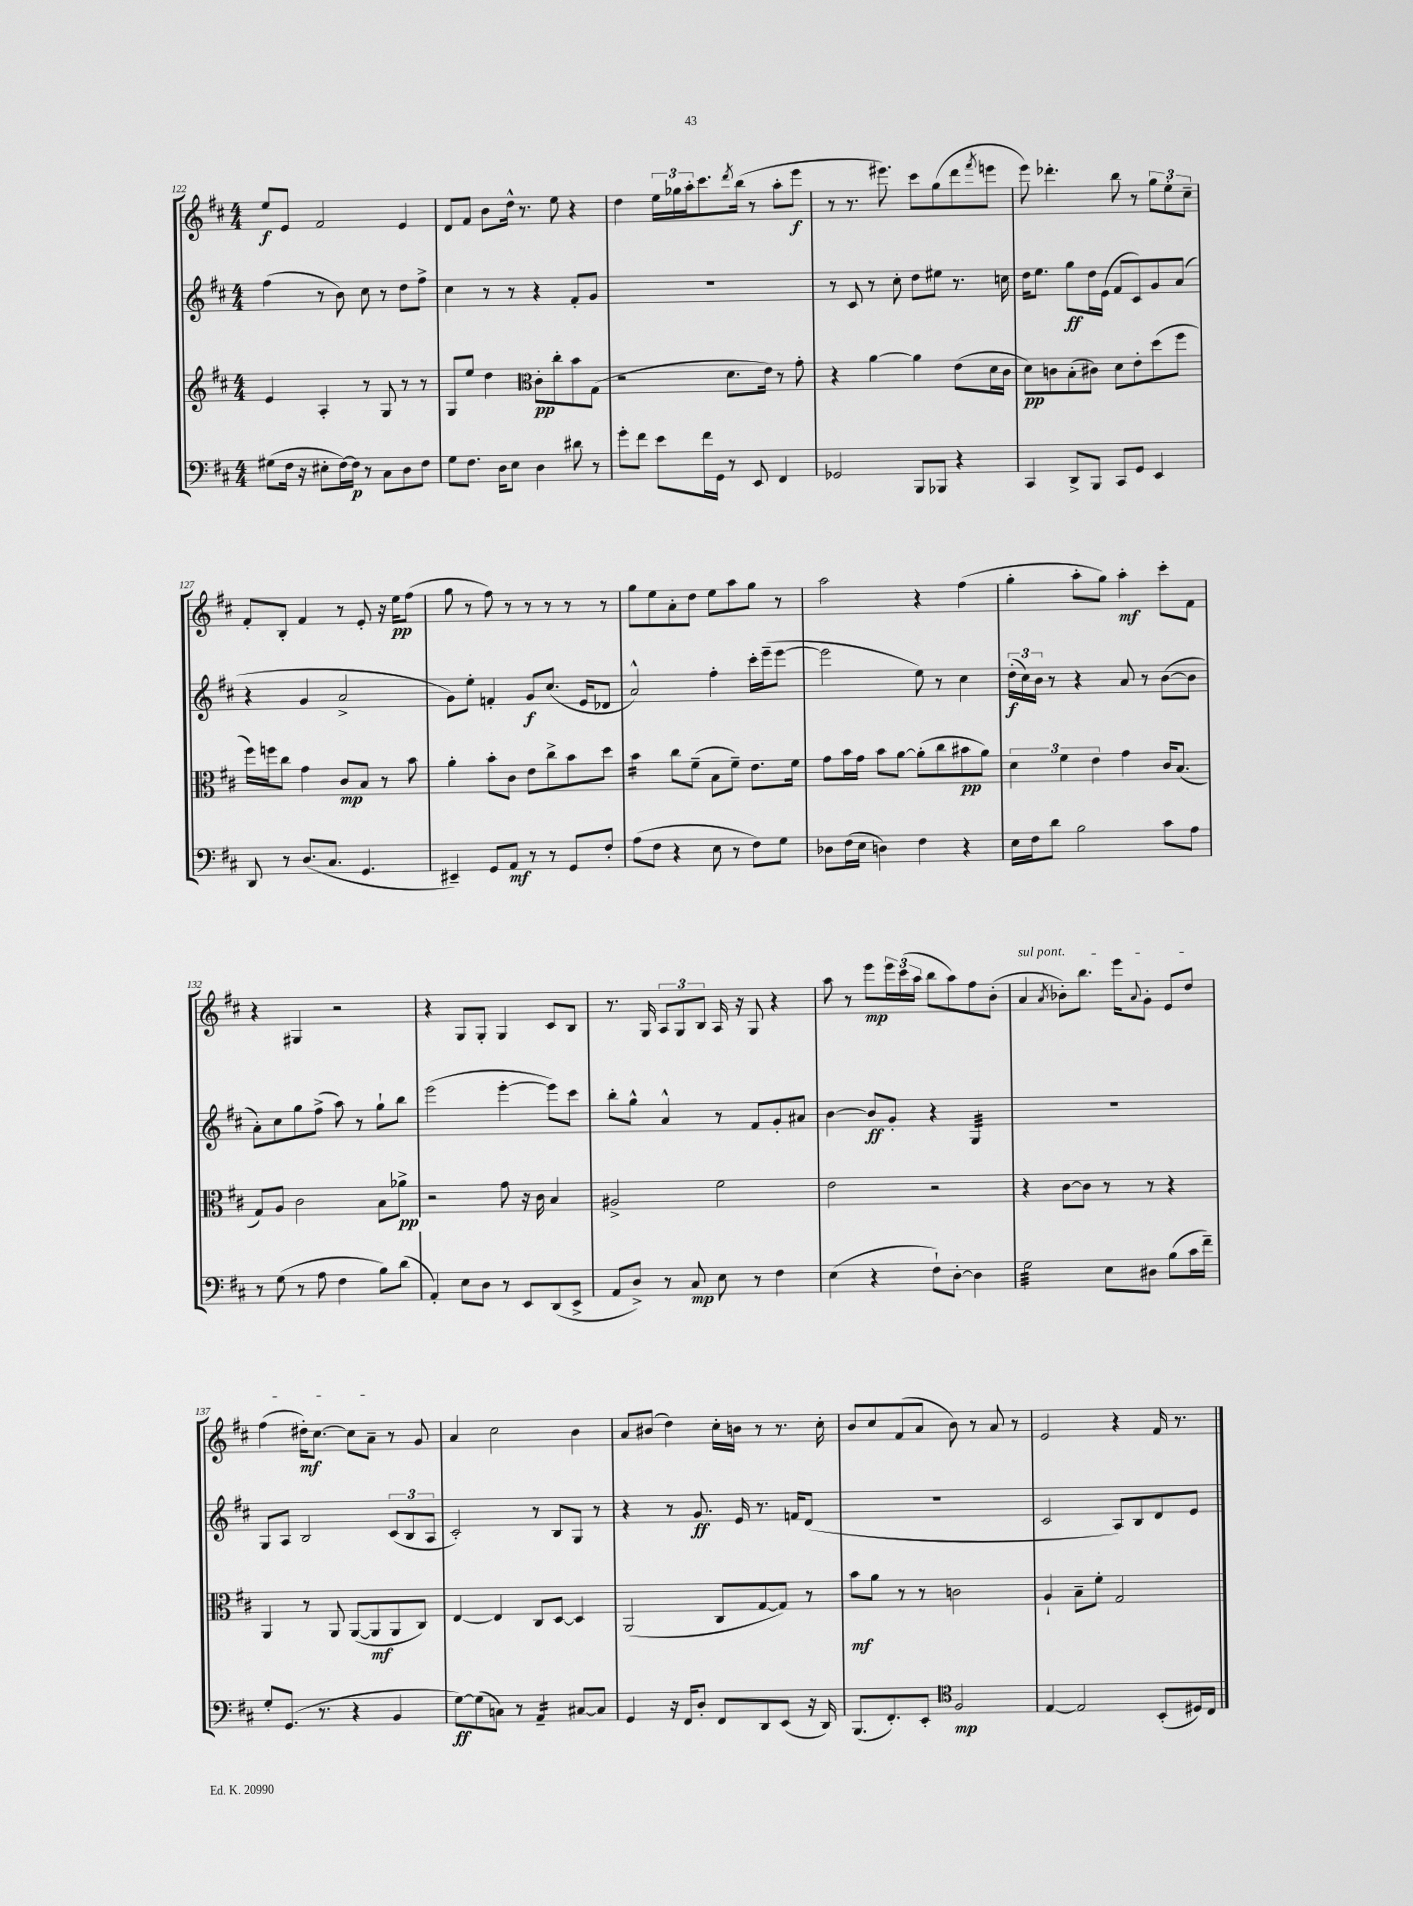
<<
\new StaffGroup <<
\new Staff = "s0" {
    \clef treble \key d \major \numericTimeSignature \time 4/4
    e''8\f e'8 fis'2 e'4 |
    d'8 fis'8 b'8 d''16-^ r8. e''8 r4 |
    d''4 \tuplet 3/2 { e''16 ges''16 a''16-. } cis'''8. \acciaccatura { d'''8 } b''16( r8 a''8-. e'''8\f |
    r8 r8. eis'''8.) cis'''8 g''8( d'''8 \acciaccatura { fis'''8 } e'''8 |
    e'''8) des'''4.-. b''8 r8 \tuplet 3/2 { g''8 e''8-. cis''8-- } |
    fis'8-. b8-. fis'4 r8 e'8-. r16 e''16\pp fis''8( |
    g''8 r8 fis''8) r8 r8 r8 r8 r8 |
    g''8 e''8 a'8-. d''8 e''8 a''8 g''8 r8 |
    a''2 r4 fis''4( |
    g''4-. a''8-. g''8) a''4-.\mf cis'''8-. fis'8 |
    r4 gis4 r2 |
    r4 g8 g8-. g4 cis'8 b8 |
    r8. g16 \tuplet 3/2 { a8 g8 b8 } a16 r16 g8 r4 |
    a''8 r8 e'''8\mp \tuplet 3/2 { e'''16 cis'''16( a''16 } b''8 a''8) fis''8 b'8-.( |
    \once \override TextSpanner.bound-details.left.text = \markup { \italic "sul pont." } a'4\startTextSpan \acciaccatura { a'8 } bes'8-.) b''8. e'''16 \appoggiatura { a'8 } g'8-. e'8 d''8 |
    fis''4( dis''16-.\mf) cis''8.~ cis''8 a'8--\stopTextSpan r8 g'8 |
    a'4 cis''2 b'4 |
    a'8 bis'8( d''4) cis''16-. b'16 r8 r8. cis''16-. |
    b'8 cis''8 fis'8( a'8 b'8) r8 a'8 r8 |
    e'2 r4 fis'16 r8. \bar "|." |
}
\new Staff = "s1" {
    \clef treble \key d \major \numericTimeSignature \time 4/4
    fis''4( r8 b'8) cis''8 r8 d''8 fis''8-> |
    cis''4 r8 r8 r4 fis'8-. g'8 |
    R1 |
    r8 cis'8 r8 cis''8-. d''8 eis''8 r8. c''16 |
    d''16 e''8. g''8\ff d''16 e'16( fis'8 cis'8) g'8 a'8( |
    r4 g'4 a'2-> |
    g'8) e''8-. f'4-. g'8\f cis''8.( e'16 des'8 |
    a'2-^) fis''4-. cis'''16-. e'''16--( e'''8~ |
    e'''2 e''8) r8 cis''4 |
    \tuplet 3/2 { d''16-.\f( cis''16) b'16 } r8 r4 a'8 r8 b'8~( b'8 |
    a'8-.) cis''8 g''8 fis''8->( a''8) r8 g''8-! b''8 |
    e'''2( e'''4~-. e'''8) cis'''8 |
    b''8-. g''8-^ a'4-^ r8 fis'8 g'8-. ais'8 |
    b'4~ b'8\ff g'8-. r4 g4:32 |
    r1 |
    g8 a8 b2 \tuplet 3/2 { cis'8( b8 a8 } |
    cis'2-.) r8 b8 g8 r8 |
    r4 r8 g'8.\ff e'16 r8. f'16 d'8( |
    r1 |
    cis'2 a8) b8 d'8 e'8 \bar "|." |
}
\new Staff = "s2" {
    \clef treble \key d \major \numericTimeSignature \time 4/4
    e'4 a4-. r8 g8 r8 r8 |
    g8 e''8 d''4 \clef alto cis'8-.\pp cis''8-. b'8 g8( |
    r2 d'8. e'16) r8 g'8-. |
    r4 a'4~ a'4 e'8( d'16 cis'16 |
    d'8\pp) c'8 b8-.( cis'8) d'8 e'8-. d''8( fis''8 |
    fis''16) f''16 cis''8 g'4 cis'8\mp b8 r8 b'8 |
    a'4-. b'8-. cis'8 e'8 cis''8-> b'8 d''8 |
    b'4:16 cis''8 fis'8--( b8 fis'8--) e'8. fis'16 |
    g'8 b'16 g'16 b'8 a'8~ a'8-.( cis''8 bis'8\pp a'8) |
    \tuplet 3/2 { d'4 fis'4 e'4 } g'4 cis'16 b8.( |
    g8) a8 cis'2 b8 aes'8->\pp |
    r2 g'8 r16 cis'16 b4 |
    ais2-> fis'2 |
    e'2 r2 |
    r4 cis'8~ cis'8 r8 r8 r4 |
    a,4 r8 a,8 a,8~( a,8\mf a,8 cis8) |
    e4~ e4 cis8 d8~ d4 |
    a,2( cis8 g8~ g8) r8 |
    b'8\mf a'8 r8 r8 c'2 |
    a4-! b8-- fis'8-. g2 \bar "|." |
}
\new Staff = "s3" {
    \clef bass \key d \major \numericTimeSignature \time 4/4
    gis8( fis16 r16 eis8-. fis16~) fis16\p r8 cis8 d8 fis8 |
    g8 fis8. d16 e8 d4 dis'8 r8 |
    g'8-. fis'8 e'8 fis'16 g,16 r8 e,8 fis,4 |
    ges,2 b,,8 bes,,8 r4 |
    cis,4 d,8-> b,,8 cis,8 g,8 e,4 |
    d,8 r8 d8.( cis8. g,4. |
    eis,4--) g,8 a,8\mf r8 r8 g,8 fis8-. |
    a8( fis8 r4 e8 r8 fis8) g8 |
    des8 fis16( e16 d4) fis4 r4 |
    e16 fis16 d'8 b2 cis'8 a8 |
    r8 g8( r8 a8 fis4 b8) d'8( |
    a,4-.) e8 d8 r8 e,8 d,8( e,8-> |
    a,8 d8->) r8 cis8\mp e8 r8 fis4 |
    e4( r4 fis8-!) d8~-. d4 |
    g2:32 e8 dis8 b8( cis'16 fis'16--) |
    g8-. g,8.( r8. r4 b,4 |
    g8~\ff) g8( c8) r8 a,4:16-- cis8~ cis8 |
    g,4 r16 fis,16 d8-. fis,8 d,8 e,8( r16 d,16) |
    b,,8.( fis,8.-.) e,8-. \clef tenor fis2\mp |
    e4~ e2 b,8-.( dis16) cis16 \bar "|." |
}
>>
>>
\layout { \context { \Score currentBarNumber = #122 } }
